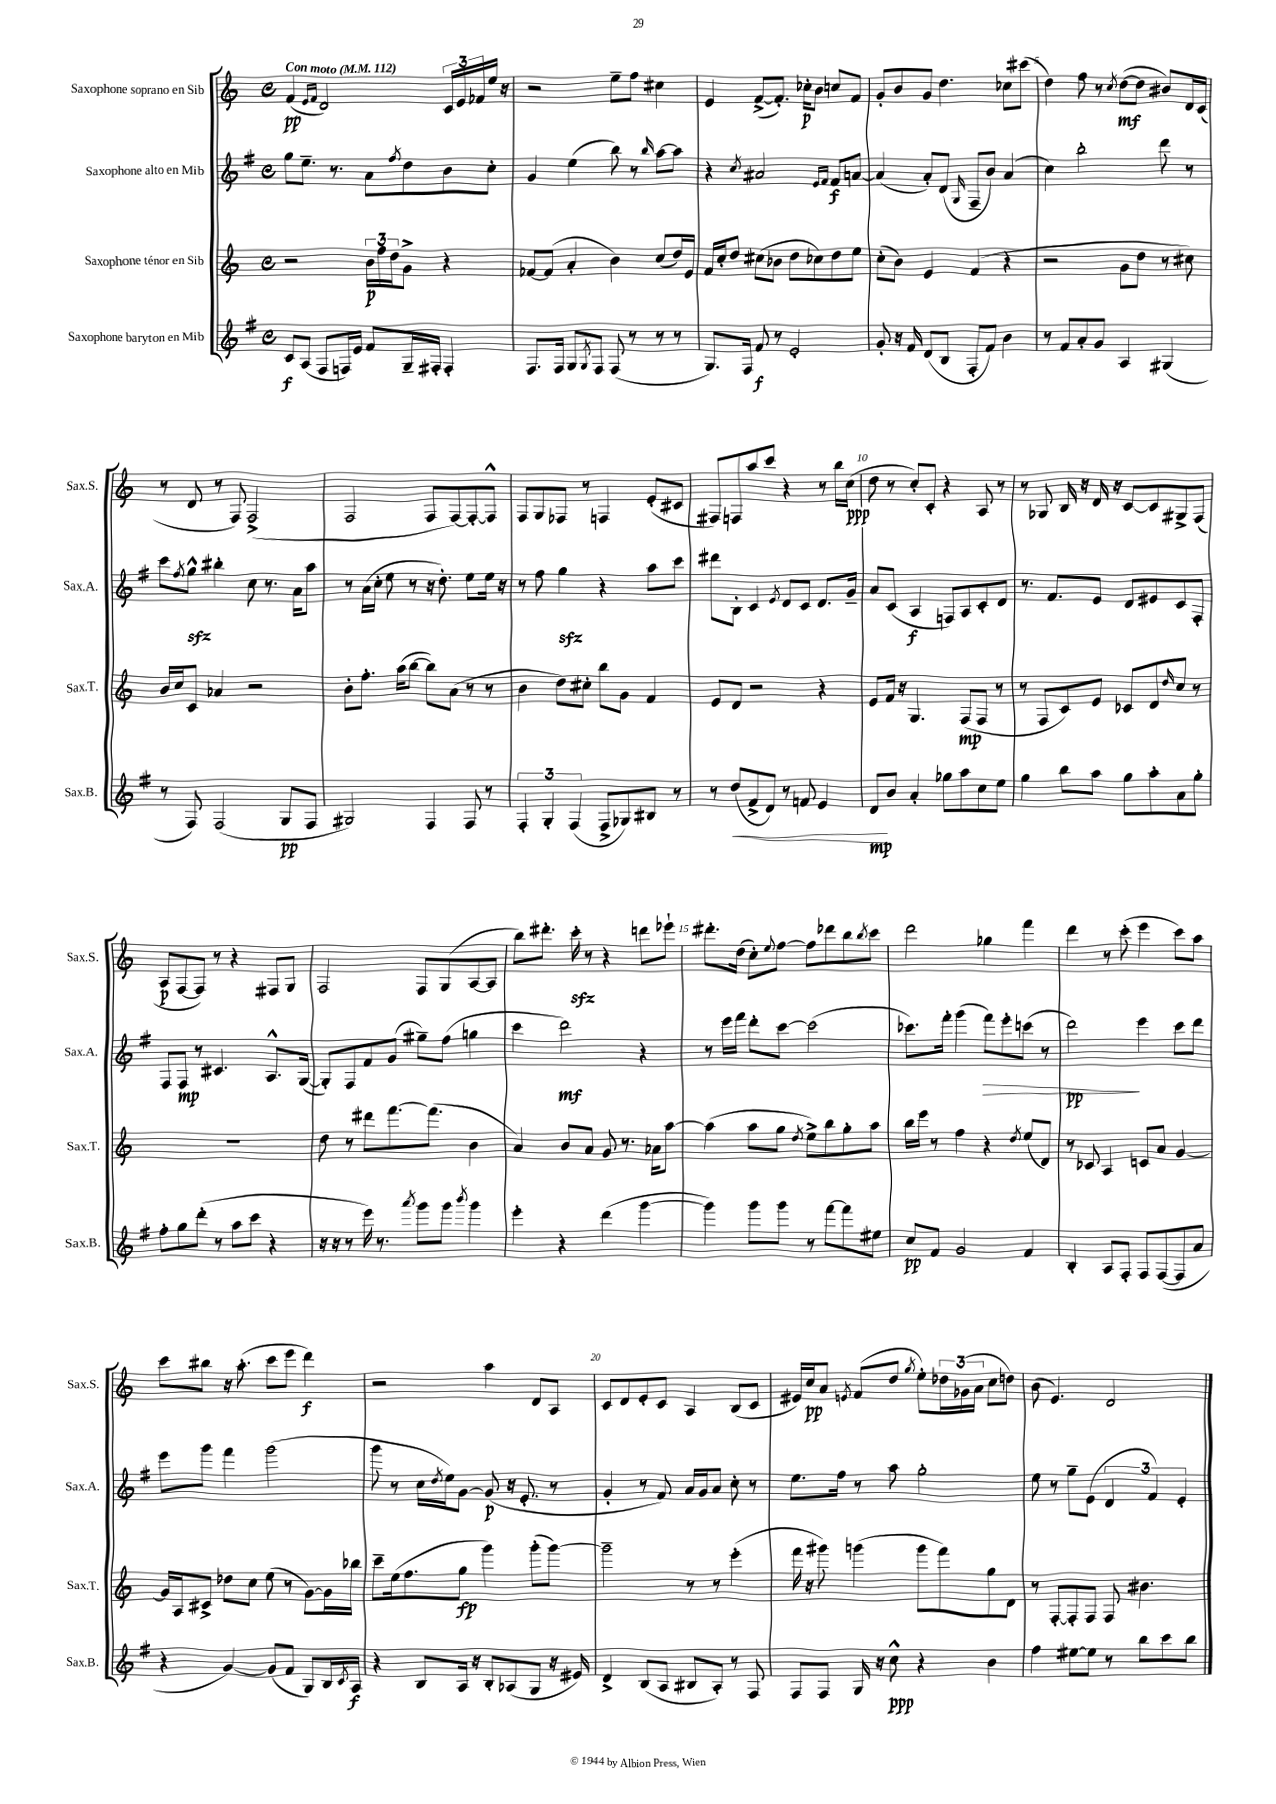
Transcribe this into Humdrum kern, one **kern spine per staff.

**kern	**dynam	**kern	**dynam	**kern	**dynam	**kern	**dynam
*part4	*part4	*part3	*part3	*part2	*part2	*part1	*part1
*staff4	*staff4	*staff3	*staff3	*staff2	*staff2	*staff1	*staff1
*I"Saxophone baryton en Mib	*	*I"Saxophone ténor en Sib	*	*I"Saxophone alto en Mib	*	*I"Saxophone soprano en Sib	*
*I'Sax.B.	*	*I'Sax.T.	*	*I'Sax.A.	*	*I'Sax.S.	*
*clefG2	*	*clefG2	*	*clefG2	*	*clefG2	*
*k[f#]	*	*k[]	*	*k[f#]	*	*k[]	*
*M4/4	*	*M4/4	*	*M4/4	*	*M4/4	*
*met(c)	*	*met(c)	*	*met(c)	*	*met(c)	*
*MM112	*	*MM112	*	*MM112	*	*MM112	*
=1	=1	=1	=1	=1	=1	=1	=1
!	!	!	!	!	!	!LO:TX:a:B:t=Con moto	!
8c/L	f	2r	.	8gg\L	.	(4f/	pp
(8A/J	.	.	.	8.ee~\J	.	.	.
.	.	.	.	.	.	16qqe/LL	.
.	.	.	.	.	.	16qqf/JJ	.
8F#/L	.	.	.	.	.	2d/)	.
.	.	.	.	8.r	.	.	.
16Fn/L)	.	.	.	.	.	.	.
16e/JJ	.	.	.	.	.	.	.
8f#/L	.	24b\LL	p	8a\L	.	.	.
.	.	24ff\	.	.	.	.	.
.	.	24dd\J	.	.	.	.	.
.	.	.	.	8qff#/	.	.	.
16G~/L	.	8g^\J	.	8dd\	.	.	.
16F#X'/JJ	.	.	.	.	.	.	.
4F#'/	.	4r	.	8b\	.	24c/LL	.
.	.	.	.	.	.	24e/	.
.	.	.	.	.	.	24f-X/	.
.	.	.	.	8cc'\J	.	16ee/JJ	.
.	.	.	.	.	.	16r	.
=2	=2	=2	=2	=2	=2	=2	=2
8.F#/L	.	[8f-X/L	.	4g/	.	2r	.
.	.	(8f-/J]	.	.	.	.	.
16F#/Jk	.	.	.	.	.	.	.
8G/L	.	4a'/	.	(4ee\	.	.	.
8qG/	.	.	.	.	.	.	.
8F#/J	.	.	.	.	.	.	.
(8F#/	.	4b\)	.	8bb\)	.	8ee~\L	.
8r	.	.	.	8r	.	8ff\J	.
.	.	.	.	16qqbb/	.	.	.
8r	.	(8cc/L	.	[8aa\L	.	4cc#X\	.
8r	.	16dd/L)	.	8aa\J]	.	.	.
.	.	16e/JJ	.	.	.	.	.
=3	=3	=3	=3	=3	=3	=3	=3
8.G/L)	.	16f/LL	.	4r	.	4e/	.
.	.	16cc'/J	.	.	.	.	.
.	.	8dd/J	.	.	.	.	.
16F#/Jk	.	.	.	.	.	.	.
.	.	.	.	8qcc/	.	.	.
8f#/	f	(8cc#X\L	.	2a#X/	.	([8f^/L	.
8r	.	8b-X\J	.	.	.	8.f'/J])	.
2e'/	.	8dd\L	.	.	.	.	.
.	.	.	.	.	.	16cc-X'\KL	p
.	.	8cc-X\)	.	.	.	8b\J	.
.	.	.	.	16qqe/LL	.	.	.
.	.	.	.	16qqf#/JJ	.	.	.
.	.	8dd\	.	8f#/L	f	8ccn/L	.
.	.	8ee\J	.	[8an/J	.	8f/J	.
=4	=4	=4	=4	=4	=4	=4	=4
8g'/	.	(8cc'\L	.	(4a/]	.	8g'/L	.
16r	.	8b\J)	.	.	.	8b/	.
16f#/	.	.	.	.	.	.	.
(8d/L	.	4e/	.	8a'/L)	.	8g/J	.
8B/J	.	.	.	(8d/J	.	4.dd\	.
.	.	.	.	16qqG/	.	.	.
8F#'/L	.	(4f/	.	8F#~/L	.	.	.
8f#/J)	.	.	.	8b/J)	.	.	.
4b\	.	4r	.	(4a/	.	8cc-X\L	.
.	.	.	.	.	.	(8ccc#X\J	.
=5	=5	=5	=5	=5	=5	=5	=5
8r	.	2r	.	4cc\)	.	4dd\)	.
8f#/L	.	.	.	.	.	.	.
8a'/	.	.	.	2bb'\	.	8ff\	.
8g/J	.	.	.	.	.	8r	.
.	.	.	.	.	.	8qcc/	.
4A/	.	8g\L	.	.	.	([8dd\L	mf
.	.	8dd\J	.	.	.	8dd\J]	.
(4G#X/	.	8r	.	8ddd\	.	8b#X/L)	.
.	.	8cc#X\)	.	8r	.	16d/L	.
.	.	.	.	.	.	(16c/JJ	.
!!LO:LB:g=z
=6	=6	=6	=6	=6	=6	=6	=6
8r	.	16b/LL	.	8ccc\L	.	8r	.
.	.	16cc/J	.	.	.	.	.
.	.	.	.	8qff#/	.	.	.
8F#/)	.	8c/J	.	8ggzz^^\J	.	8d/	.
(2F#/	.	4a-X/	.	4bb#X'\	.	8r	.
.	.	.	.	.	.	8F/)	.
.	.	2r	.	8cc\	.	(2F^/	.
.	.	.	.	8.r	.	.	.
8G/L	pp	.	.	.	.	.	.
.	.	.	.	16a\KL	.	.	.
8F#/J	.	.	.	8aa\J	.	.	.
=7	=7	=7	=7	=7	=7	=7	=7
2G#X/)	.	8b'\L	.	8r	.	2F/	.
.	.	8.ff'\J	.	(16a\LL	.	.	.
.	.	.	.	16cc'\JJ	.	.	.
.	.	.	.	8ee\	.	.	.
.	.	(16aa\KL	.	.	.	.	.
.	.	[8bb\J	.	8r	.	.	.
4F#/	.	8bb\L])	.	16r	.	8F/L	.
.	.	.	.	8.dd'\)	.	.	.
.	.	(8a\J	.	.	.	[8F/)	.
8F#/	.	8r	.	8ee\L	.	8F'/_	.
8r	.	8r	.	16ee\Jk	.	8F^^/J]	.
.	.	.	.	16r	.	.	.
=8	=8	=8	=8	=8	=8	=8	=8
6F#'/	.	4b\	.	8r	.	8F/L	.
.	.	.	.	8ff#\	.	8G/	.
6G'/	.	.	.	.	.	.	.
.	.	8dd\L)	.	4ggzz\	.	8F-X/J	.
(6F#/	.	.	.	.	.	.	.
.	.	8cc#X'\J	.	.	.	8r	.
8F#^/L	.	8bb\L	.	4r	.	4Fn/	.
8G-X/)	.	8g\J	.	.	.	.	.
8B#X/J	.	4f/	.	8aa\L	.	(8e'/L	.
8r	.	.	.	8ccc\J	.	8c#X/J	.
=9	=9	=9	=9	=9	=9	=9	=9
8r	.	8e/L	.	8ddd#X\L	.	8F#X/L)	.
!	!LO:HP:b	!	!	!	!	!	!
(8dd/L	<	8d/J	.	8B'\J	.	8Fn/	.
8f#^/	.	2r	.	4c/	.	8aa/	.
8d/J)	.	.	.	.	.	8ccc/J	.
.	.	.	.	8qe/	.	.	.
8r	.	.	.	8d/L	.	4r	.
8fn/	.	.	.	8c/J	.	.	.
4e/	.	4r	.	8.d/L	.	8r	.
.	.	.	.	.	.	16bb\LL	.
.	.	.	.	16g~/Jk	.	(16cc\JJ	ppp
=10	=10	=10	=10	=10	=10	=10	=10
8d/L	mp	8e/L	.	8a/L	.	8dd\	.
8b/J	[	16f/Jk	.	(8c/J	.	8r	.
.	.	16r	.	.	.	.	.
4a'/	.	4.G/	.	4A/	f	8cc'/L)	.
.	.	.	.	.	.	8c'/J	.
8gg-X\L	.	.	.	8Fn/L)	.	4r	.
8aa\	.	(8F/L	mp	8A/	.	.	.
8cc\	.	8F/J	.	8c'/	.	8A/	.
8ee\J	.	8r	.	8d/J	.	8r	.
=11	=11	=11	=11	=11	=11	=11	=11
4gg\	.	8r	.	8.r	.	8r	.
.	.	8F/L	.	.	.	8G-X/	.
.	.	.	.	8.f#/L	.	.	.
8bb\L	.	8c/)	.	.	.	16B/	.
.	.	.	.	.	.	16r	.
8aa\J	.	8e/J	.	8e/J	.	16d/	.
.	.	.	.	.	.	16r	.
8gg\L	.	8c-X/L	.	8d/L	.	[8c/L	.
8aa'\	.	8d/	.	8e#X/	.	8c/]	.
.	.	16qqdd/	.	.	.	.	.
8a\	.	8cc/J	.	8c/	.	8G#X^/	.
8gg'\J	.	8r	.	8F#'/J	.	(8F/J	.
!!LO:LB:g=z
=12	=12	=12	=12	=12	=12	=12	=12
8ff#'\L	.	1r	.	8F#/L	.	8A/L	p
8gg\	.	.	.	8F#/J	mp	[8F/	.
(8ddd'\J	.	.	.	8r	.	8F/J])	.
8r	.	.	.	4.c#X/	.	8r	.
8aa\L	.	.	.	.	.	4r	.
8ccc\J	.	.	.	.	.	.	.
4r	.	.	.	8.A^^/L	.	8F#X/L	.
.	.	.	.	.	.	8G/J	.
.	.	.	.	([16G/Jk	.	.	.
=13	=13	=13	=13	=13	=13	=13	=13
16r	.	8dd\	.	8G'/L])	.	2F/	.
16r	.	.	.	.	.	.	.
8r	.	8r	.	8F#/	.	.	.
16eee\)	.	8ddd#X\L	.	8f#/	.	.	.
8.r	.	.	.	.	.	.	.
.	.	[8.fff\	.	(8g/J	.	.	.
8qaaa/	.	.	.	.	.	.	.
8ggg\L	.	.	.	8gg#X~\L)	.	8F/L	.
.	.	(8.fff\J]	.	.	.	.	.
8ggg\J	.	.	.	(8ff#\J	.	(8G/	.
8qbbb/	.	.	.	.	.	.	.
4ggg\	.	4b\	.	4ggn\	.	[8A/	.
.	.	.	.	.	.	8A/J]	.
=14	=14	=14	=14	=14	=14	=14	=14
4eee'\	.	4a/)	.	4ccc\	.	8bb\L)	.
.	.	.	.	.	.	8.ddd#X'\J	.
4r	.	8b/L	.	2ddd\)	mf	.	.
.	.	.	.	.	.	16ccczz'\	.
.	.	8a/J	.	.	.	8r	.
(4ddd\	.	8g/	.	.	.	4r	.
.	.	8.r	.	.	.	.	.
[4ggg\	.	.	.	4r	.	8dddn\L	.
.	.	16a-X\KL	.	.	.	.	.
.	.	[8aa\J	.	.	.	8eee-X`\J	.
=15	=15	=15	=15	=15	=15	=15	=15
4ggg\])	.	(4aa\]	.	8r	.	8.ddd#X'\L	.
.	.	.	.	16eee\LL	.	.	.
.	.	.	.	16fff#\JJ	.	(16dd\Jk	.
8ggg\L	.	8aa\L	.	8ddd'\L	.	8cc'\L)	.
.	.	.	.	.	.	8qqee/	.
8ggg\J	.	8gg\J	.	[8ccc\J	.	[8ff\J	.
.	.	8qdd/	.	.	.	.	.
8r	.	8ee^\L)	.	(2ccc\]	.	8ff\L]	.
[8fff#\L	.	8bb\	.	.	.	8ddd-X\	.
8fff#\]	.	8gg'\	.	.	.	8bb\	.
.	.	.	.	.	.	8qbb/	.
8ee#X\J	.	8aa\J	.	.	.	8ccc\J	.
=16	=16	=16	=16	=16	=16	=16	=16
8cc/L	pp	16bb\LL	.	8.ccc-X\L)	.	2ddd\	.
.	.	16eee\JJ	.	.	.	.	.
8f#/J	.	8r	.	.	.	.	.
.	.	.	.	16fff#'\Jk	.	.	.
2g/	.	4ff\	.	(4ggg\	.	.	.
!	!	!	!	!	!LO:HP:b	!	!
.	.	4r	.	8fff#\L)	>	4gg-X\	.
.	.	.	.	8eee'\	.	.	.
.	.	8qdd/	.	.	.	.	.
4f#/	.	(8ee/L	.	(8cccn\J	.	4fff\	.
.	.	8d/J)	.	8r	.	.	.
=17	=17	=17	=17	=17	=17	=17	=17
4B'/	.	8r	.	2ddd\)	pp	4ddd\	.
.	.	8c-X/	.	.	.	.	.
8A/L	.	4A/	.	.	.	8r	.
8F#'/J	.	.	.	.	.	(8ccc'\	.
8F#/L	.	8cn/L	.	4eee\	]	4eee\	.
([8F#/	.	8a/J	.	.	.	.	.
8F#/]	.	[4g/	.	8ccc\L	.	8ccc\L)	.
8a/J	.	.	.	8ddd\J	.	8aa\J	.
!!LO:LB:g=z
=18	=18	=18	=18	=18	=18	=18	=18
4r	.	16g/LL]	.	8eee\L	.	8ccc\L	.
.	.	16A/J	.	.	.	.	.
.	.	8c#X^/J	.	8ggg\J	.	8bb#X\J	.
[4g/)	.	8dd-X\L	.	4fff#\	.	16r	.
.	.	.	.	.	.	(8.aa'\	.
.	.	8cc\J	.	.	.	.	.
(8g/L]	.	(8ee\	.	(2ggg\	.	8ccc\L	.
8f#/J	.	8r	.	.	.	8eee\J	.
8G/L)	.	[8g\L)	.	.	.	4ddd\)	f
16B/L	.	16g\L]	.	.	.	.	.
8qc/	.	.	.	.	.	.	.
16A/JJ	f	16bb-X\JJ	.	.	.	.	.
=19	=19	=19	=19	=19	=19	=19	=19
4r	.	8ccc~\L	.	8ggg\	.	2r	.
.	.	(16ee\k	.	8r	.	.	.
.	.	8.ff\	.	.	.	.	.
8B/L	.	.	.	16cc\LL	.	.	.
.	.	.	.	8qdd/	.	.	.
.	.	.	.	16ee\J)	.	.	.
16A/Jk	.	8gg\J	fp	[8g\J	.	.	.
16r	.	.	.	.	.	.	.
8B'/L	.	4ggg\)	.	(8g/]	p	4aa\	.
(8A-X/	.	.	.	16r	.	.	.
.	.	.	.	8.e'/	.	.	.
8G/J	.	(8ggg'\L	.	.	.	8d/L	.
16r	.	[8ggg\J)	.	8r	.	8A/J	.
16e#X/)	.	.	.	.	.	.	.
=20	=20	=20	=20	=20	=20	=20	=20
4d^/	.	2ggg~\]	.	4g'/	.	8c/L	.
.	.	.	.	.	.	8d/	.
(8B/L	.	.	.	8r	.	8e'/	.
8A/J	.	.	.	8f#/)	.	8c/J	.
8B#X/L	.	8r	.	16a/LL	.	4A/	.
.	.	.	.	16g/J	.	.	.
8A'/J)	.	8r	.	8a/J	.	.	.
8r	.	(4eee'\	.	8cc'\	.	(8B/L	.
8F#/	.	.	.	8r	.	8c/J	.
=21	=21	=21	=21	=21	=21	=21	=21
8F#/L	.	16fff\	.	8.ee\L	.	16e#X/LL)	.
.	.	16r	.	.	.	16cc/J	pp
8F#/J	.	8ggg#X\)	.	.	.	8a/J	.
.	.	.	.	16ff#\Jk	.	.	.
.	.	.	.	.	.	8qen/	.
16G/	.	(4gggn\	.	8r	.	(8f/L	.
16r	.	.	.	.	.	.	.
8cc^^\	ppp	.	.	8aa\	.	8dd/J	.
.	.	.	.	.	.	8qgg/	.
4r	.	8ggg\L	.	2gg'\	.	8ee'\L)	.
.	.	8fff\)	.	.	.	24dd-X\L	.
.	.	.	.	.	.	(24g-X\	.
.	.	.	.	.	.	24a\JJ	.
4b\	.	8gg\	.	.	.	8cc\L	.
.	.	8d\J	.	.	.	8ddn\J)	.
=22	=22	=22	=22	=22	=22	=22	=22
4ff#\	.	8r	.	8ee\	.	(8b\	.
.	.	[8F'/L	.	8r	.	4.e/)	.
[8ee#X\L	.	8F'/]	.	8gg~\L	.	.	.
8ee#\J]	.	8F/J	.	(8e\J	.	.	.
8r	.	8F/	.	6d/	.	2d/	.
8bb\L	.	4.b#X\	.	.	.	.	.
.	.	.	.	6f#/)	.	.	.
8ccc\	.	.	.	.	.	.	.
.	.	.	.	6e'/	.	.	.
8bb\J	.	.	.	.	.	.	.
==	==	==	==	==	==	==	==
*-	*-	*-	*-	*-	*-	*-	*-
